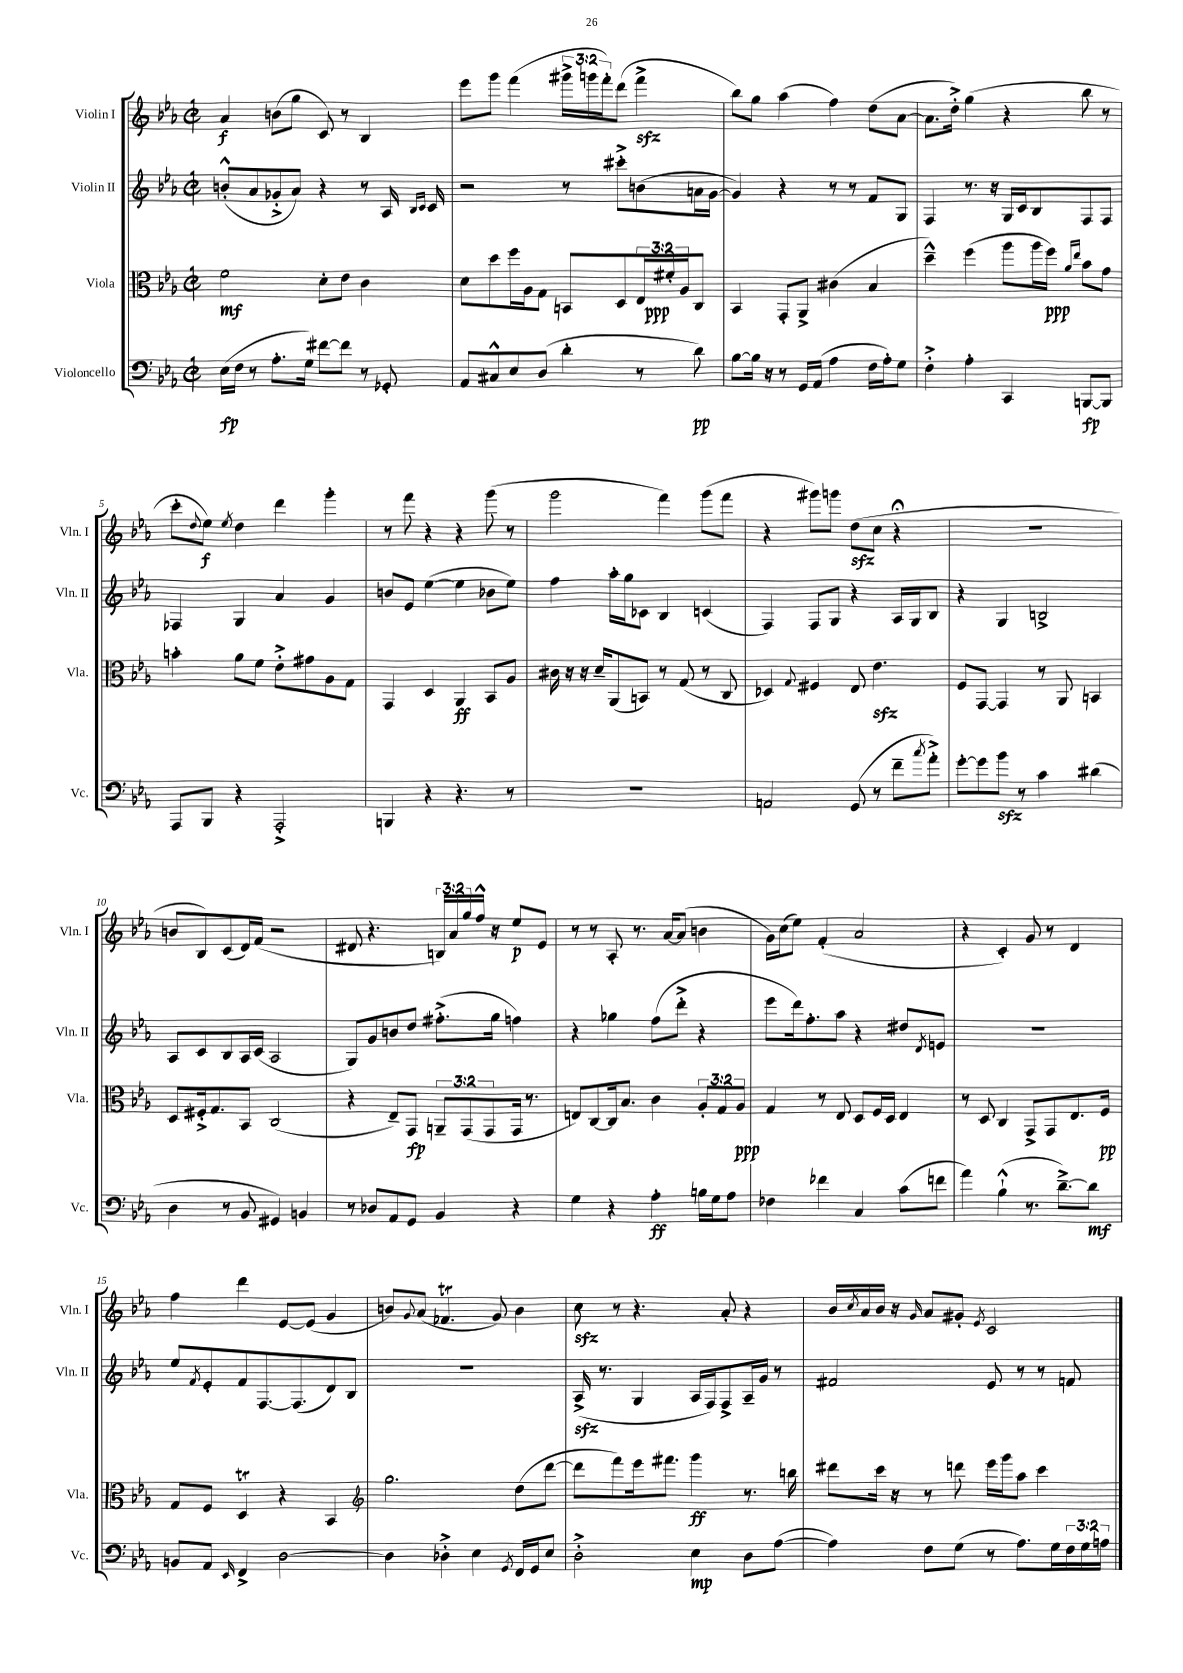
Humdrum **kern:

**kern	**kern	**kern	**kern
*staff4	*staff3	*staff2	*staff1
*clefF4	*clefC3	*clefG2	*clefG2
*k[b-e-a-]	*k[b-e-a-]	*k[b-e-a-]	*k[b-e-a-]
*M2/2	*M2/2	*M2/2	*M2/2
*met(c|)	*met(c|)	*met(c|)	*met(c|)
(16E-	2f	(8b'^^	4a-
16F	.	.	.
8r	.	8a-	.
8.A-'	.	8g-'^	(8b
.	.	8a-)	8gg
16G)	.	.	.
[8f#	8d'	4r	8c)
8f#]	8e-	.	8r
8r	4c	8r	4B-
8GG-'	.	16A-	.
.	.	16qqB-	.
.	.	16qqc	.
.	.	16c	.
=	=	=	=
8AA-	8d	2r	8eee-
8C#^^	8dd	.	8ggg
8E-	16ff	.	(4fff
.	16A-	.	.
(8D	8G	.	.
4d'	8BB	8r	24ggg#^
.	.	.	24ggg
.	.	.	24fff')
.	8D	8ccc#'^	(8ddd
8r	24E-	(8b	4fff^
.	24f#'	.	.
.	24A-	.	.
8d)	8C	16a	.
.	.	[16g	.
=	=	=	=
[8B-	4BB-	4g])	8bb-)
16B-]	.	.	8gg
16r	.	.	.
8r	8GG'	4r	(4aa-
16GG	8AA-^	.	.
(16AA-	.	.	.
4A-	(4c#	8r	4ff)
.	.	8r	.
16F	4B-	8f	(8dd
16A-')	.	.	.
8G	.	8G	[8a-
=	=	=	=
4F'^	4dd~^^)	4F	8.a-]
.	.	.	16dd'^)
4A-'	(4ff	8.r	(4gg
.	.	16r	.
4CC	8aa-	16G	4r
.	.	16c	.
.	16aa-	8B-	.
.	16ff)	.	.
.	16qqa-	.	.
.	16qqee-	.	.
[8BBB	8b-	8F	8bb-
8BBB]	8g	8F	8r
=	=	=	=
8AAA-	4b'	4F-	8ccc'
.	.	.	8qqdd
8BBB-	.	.	8ee-)
.	.	.	8qee-
4r	8a-	4G	4dd
.	8f	.	.
2AAA-'^	8e-'^	4a-	4ddd
.	8g#	.	.
.	8A-	4g	4ggg'
.	8G	.	.
=	=	=	=
4BBB	4GG	8b	8r
.	.	8e-	8fff
4r	4D	([4ee-	4r
4.r	4AA-	4ee-]	4r
.	8BB-	8b-	(8ggg
8r	8A-	8ee-)	8r
=	=	=	=
1r	16c#	4ff	2ggg
.	16r	.	.
.	16r	.	.
.	16d~	.	.
.	(8AA-	16aa-'	.
.	.	16gg	.
.	8BB)	8c-	.
.	8r	4B-	4fff)
.	(8G	.	.
.	8r	(4c	(8ggg
.	8C	.	8fff
=	=	=	=
2AA	4D-)	4F)	4r
.	8qqG	.	.
.	4F#	8F	8ggg#)
.	.	8G	8ggg
(8GG	8E-	4r	(8dd
8r	4.e-	.	8cc
8f~	.	16A-	4r;
.	.	16G	.
8qcc	.	.	.
8a-'^)	.	8B-	.
=	=	=	=
[8g'	8F	4r	1r
8g]	[8GG	.	.
8b-	4GG]	4G	.
8r	.	.	.
4c	8r	2B^	.
.	8AA-	.	.
(4d#	4BB	.	.
=	=	=	=
4D	8D	8A-	8b
.	16F#'^	8c	8B-)
.	8.G	.	.
8r	.	8B-	(8c
8BB-	8BB-	16A-	16d)
.	.	(16c	(16f
4GG#)	(2C	2A-	2r
4BB	.	.	.
=	=	=	=
8r	4r	8G)	8d#
8D-	.	8g	4.r
8AA-	8E-~)	8b	.
8GG	8GG	8dd	.
4BB-	12AA~	(8.ff#'^	24B)
.	.	.	24a-
.	(12GG	.	24gg
.	.	.	16ff^^
.	12GG	.	.
.	.	16gg	16r
4r	16GG	4ff)	8ee-
.	8.r	.	.
.	.	.	8e-
=	=	=	=
4G	8E)	4r	8r
.	[8C	.	8r
4r	16C]	4gg-	8A-'
.	8.B-	.	.
.	.	.	8.r
4A-'	4c	(8ff	.
.	.	.	[16a-
.	.	8ddd'^	(8a-]
16B	12A-'	4r	4b
16G	.	.	.
.	12G	.	.
8A-	.	.	.
.	12A-	.	.
=	=	=	=
4F-	4G	8eee-	16g)
.	.	.	(16cc
.	.	16ddd)	8ee-)
.	.	8.ff'	.
4f-	8r	.	(4f'
.	8E-	8aa-	.
4C	8D	4r	2a-
.	16F	.	.
.	16D	.	.
(8c	4E-	8dd#	.
.	.	8qd	.
8f	.	8e	.
=	=	=	=
4a-)	8r	1r	4r
.	8D	.	.
(4B-`^^	4C	.	4c')
8.r	8GG^	.	8g
.	8GG	.	8r
[8.d~^)	.	.	.
.	8.E-	.	4d
8d]	.	.	.
.	16F	.	.
=	=	=	=
8BB	8G	8ee-	4ff
.	.	8qf	.
8AA-	8F	8e-'	.
16qqEE-	.	.	.
4FF^	4D	8f	4ddd
.	.	[8.F	.
[2D	4r	.	[8e-
.	.	(8.F]	.
.	.	.	(8e-]
.	4BB-	8d)	4g
.	.	8B-	.
=	=	=	=
*	*clefG2	*	*
4D]	2.gg	1r	8b)
.	.	.	8qqg
.	.	.	(8a-
4D-'^	.	.	4.f-
4E-	.	.	.
.	.	.	8g)
8qGG	.	.	.
16FF	(8dd	.	4b
16GG	.	.	.
8E-	[8ddd	.	.
=	=	=	=
2D'^	8ddd]	(16A-^	8cc
.	.	8.r	.
.	8fff)	.	8r
.	16eee-	4G	4.r
.	8.fff#	.	.
4E-	4ggg	16A-	.
.	.	16F)	.
.	.	8F^	8a-'
8D	8.r	16A-~	4r
.	.	16g	.
([8A-	.	8r	.
.	16bb	.	.
=	=	=	=
4A-])	8ddd#	2f#	16b-
.	.	.	8qcc
.	.	.	16a-
.	16ccc	.	16b-
.	16r	.	16r
.	.	.	16qqg
8F	8r	.	8a-
(8G	8ddd	.	8g#'
.	.	.	8qe-
8r	16eee-	8e-	2c
.	16ggg	.	.
8.A-)	8aa-	8r	.
.	4ccc	8r	.
16G	.	.	.
24F	.	8f	.
24G	.	.	.
24A	.	.	.
==	==	==	==
*-	*-	*-	*-
